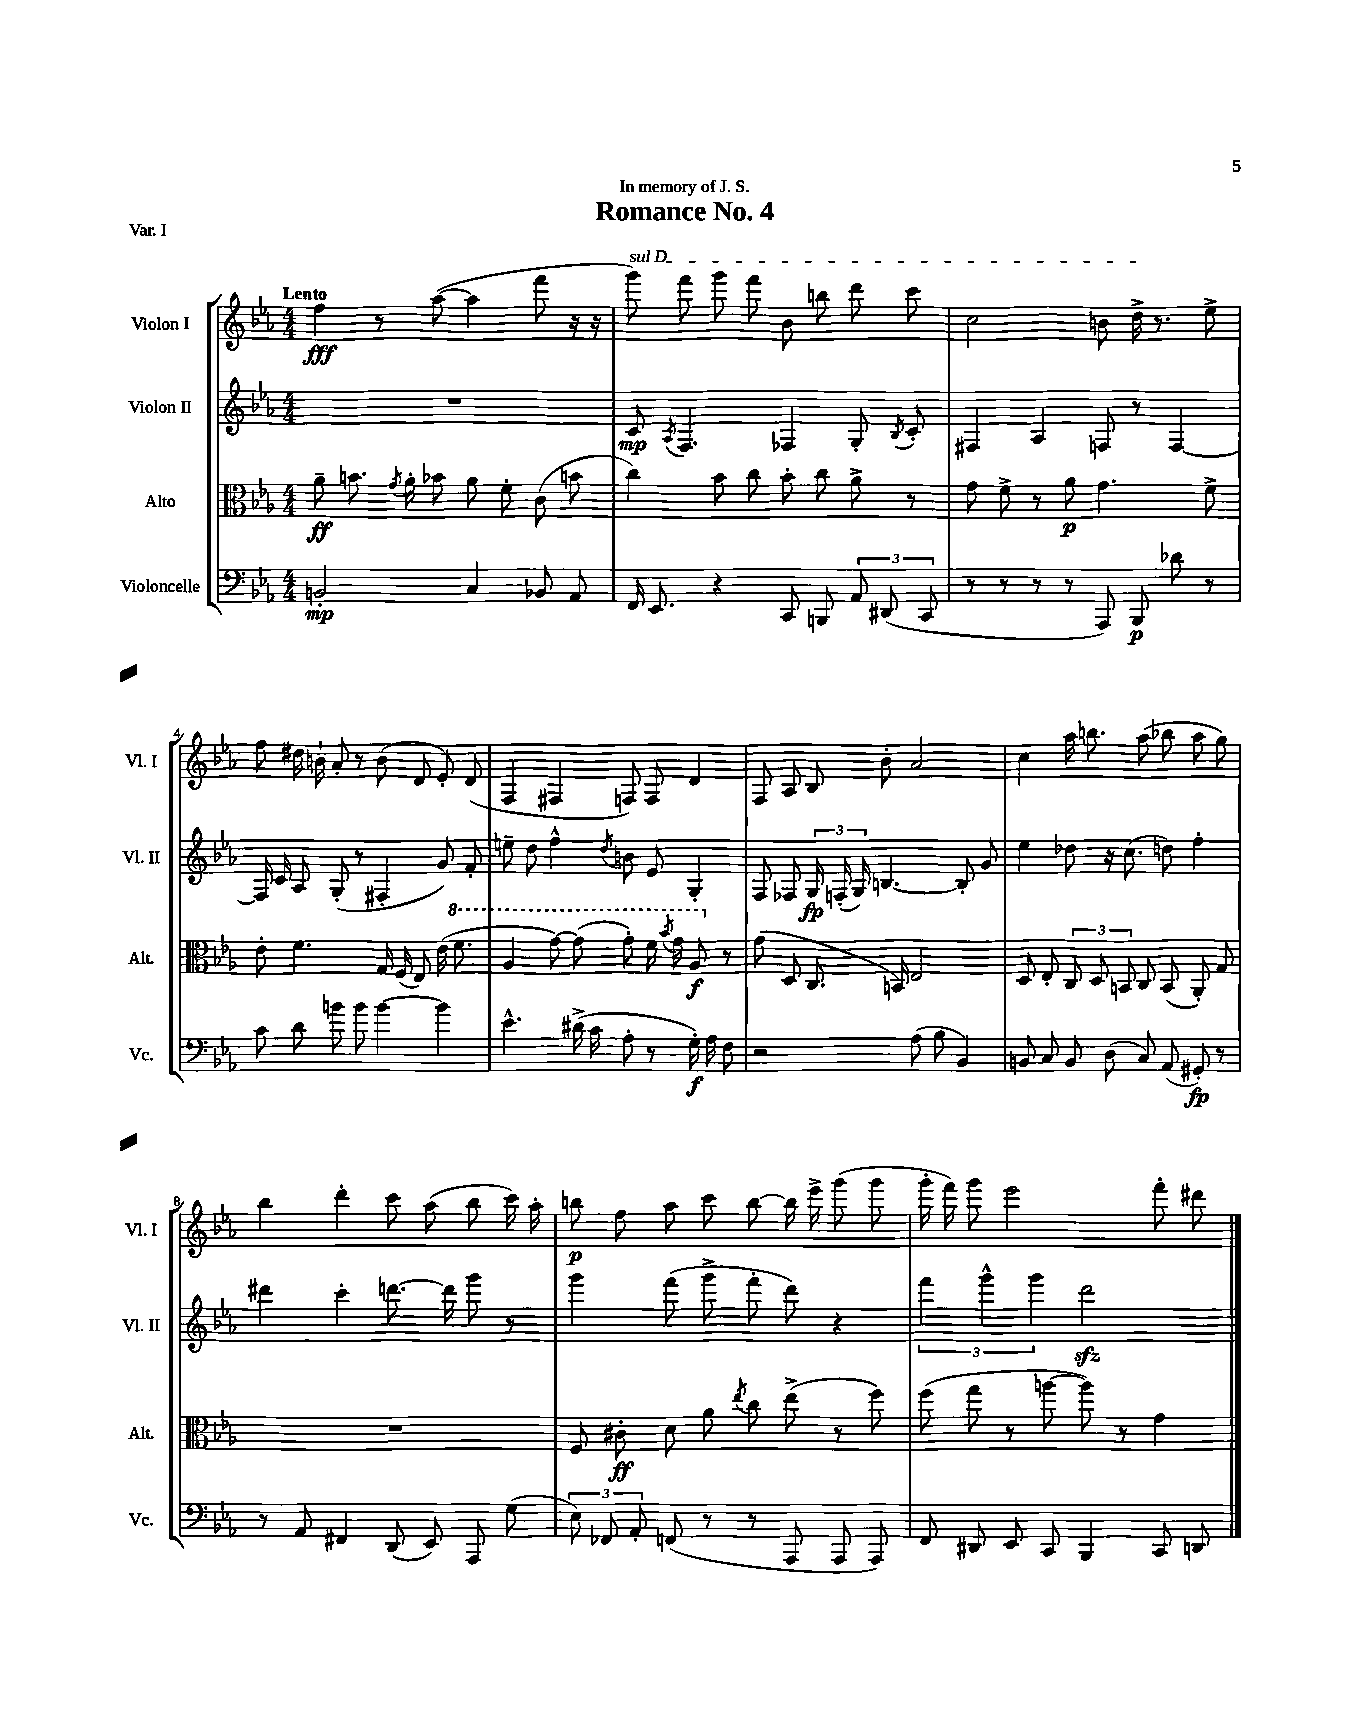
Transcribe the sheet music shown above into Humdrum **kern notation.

**kern	**kern	**kern	**kern
*staff4	*staff3	*staff2	*staff1
*clefF4	*clefC3	*clefG2	*clefG2
*k[b-e-a-]	*k[b-e-a-]	*k[b-e-a-]	*k[b-e-a-]
*M4/4	*M4/4	*M4/4	*M4/4
2BB'	8a-~	1r	4ff
.	8.b	.	.
.	.	.	8r
.	8qg	.	.
.	16a-'	.	.
.	8b-	.	([8aa-
4C	8a-	.	4aa-]
.	8f'	.	.
8BB-	(8c	.	8fff
8AA-	8b	.	16r
.	.	.	16r
=	=	=	=
16FF	4cc)	8c	8ggg)
8.EE-	.	.	.
.	.	8qA-	.
.	.	4.F	8fff
4r	8b-	.	8ggg
.	8cc	.	8fff
8CC	8b-'	4F-	8b-
8BBB	8cc	.	8bb
12AA-	8a-^	8G'	8ddd
(12DD#	.	.	.
.	.	8qB-	.
.	8r	8c'	8ccc
12CC	.	.	.
=	=	=	=
8r	8g	4F#	2cc
8r	8f^	.	.
8r	8r	4A-	.
8r	8a-	.	.
8AAA-)	4.g	8F	8b
8BBB-	.	8r	16dd^
.	.	.	8.r
8d-	.	[4F	.
8r	8f^	.	8ee-^
=	=	=	=
8c	8e-'	16F]	8ff
.	.	16c	.
8d	4.f	8A-	16dd#
.	.	.	16b`
8b	.	(8G'	8a-'
8b	.	8r	8r
[4b	16G	4F#'	(8b
.	(16F	.	.
.	8E-)	.	8d
4b]	(16e-	8g)	8e-')
.	8.ff	.	.
.	.	8f'	(8d
=	=	=	=
4.e-^^	4a-	8ee~	4F
.	.	8dd	.
.	[8gg)	4ff^^	4F#
(16d#^	(8gg]	.	.
16c	.	.	.
.	.	8qdd	.
8A-'	8gg')	8b	8F)
8r	16ff	8e-	8F
.	8qbb-	.	.
.	16gg	.	.
16G')	8a-	4G'	4d
16A-	.	.	.
8F	8r	.	.
=	=	=	=
2r	(8g	8F	8F
.	8D	8F-	8A-
.	8.C	24G	8B-
.	.	(24F'	.
.	.	24G)	.
.	.	[4.B	8b-'
.	16BB)	.	.
(8A-	2E-	.	2a-
8B-	.	.	.
4BB-)	.	8B']	.
.	.	8g	.
=	=	=	=
8BB	8D	4ee-	4cc
8C	8E-'	.	.
8BB	12C	8dd-	16aa-
.	.	.	8.bb
.	12D	.	.
(8D	.	16r	.
.	12BB	.	.
.	.	(8.cc	.
8C)	8C	.	(8aa-
(8AA-	(8BB	8dd)	8bb-
8GG#')	8AA-')	4ff'	8aa-
8r	8G	.	8gg)
=	=	=	=
8r	1r	4ddd#	4bb-
8AA-	.	.	.
4FF#	.	4ccc'	4ddd'
(8DD	.	[8.ddd	8ccc
8EE-)	.	.	(8aa-
.	.	16ddd]	.
8AAA-	.	8ggg	8bb-
(8G	.	8r	16ccc)
.	.	.	16aa-'
=	=	=	=
12E-)	8F	4ggg	8bb
12FF-	.	.	.
.	8c#'	.	8ff
12AA-'	.	.	.
(8FF	8d	(8fff	8aa-
8r	8a-	8ggg^	8ccc
.	8qee-	.	.
8r	8cc	8fff'	[8bb
8AAA-	(8ee-^	8ddd)	16bb]
.	.	.	16eee-^
8AAA-	8r	4r	(8ggg
8AAA-)	8ff)	.	8ggg
=	=	=	=
8FF	(8ff	6fff	16ggg'
.	.	.	16fff)
8DD#	8gg	.	8ggg
.	.	6ggg^^	.
8EE-	8r	.	2eee-
.	.	6ggg	.
8CC	[8aa	.	.
4BBB-	8aa])	2ddd	.
.	8r	.	.
8CC	4g	.	8fff'
8DD	.	.	8ddd#
==	==	==	==
*-	*-	*-	*-
